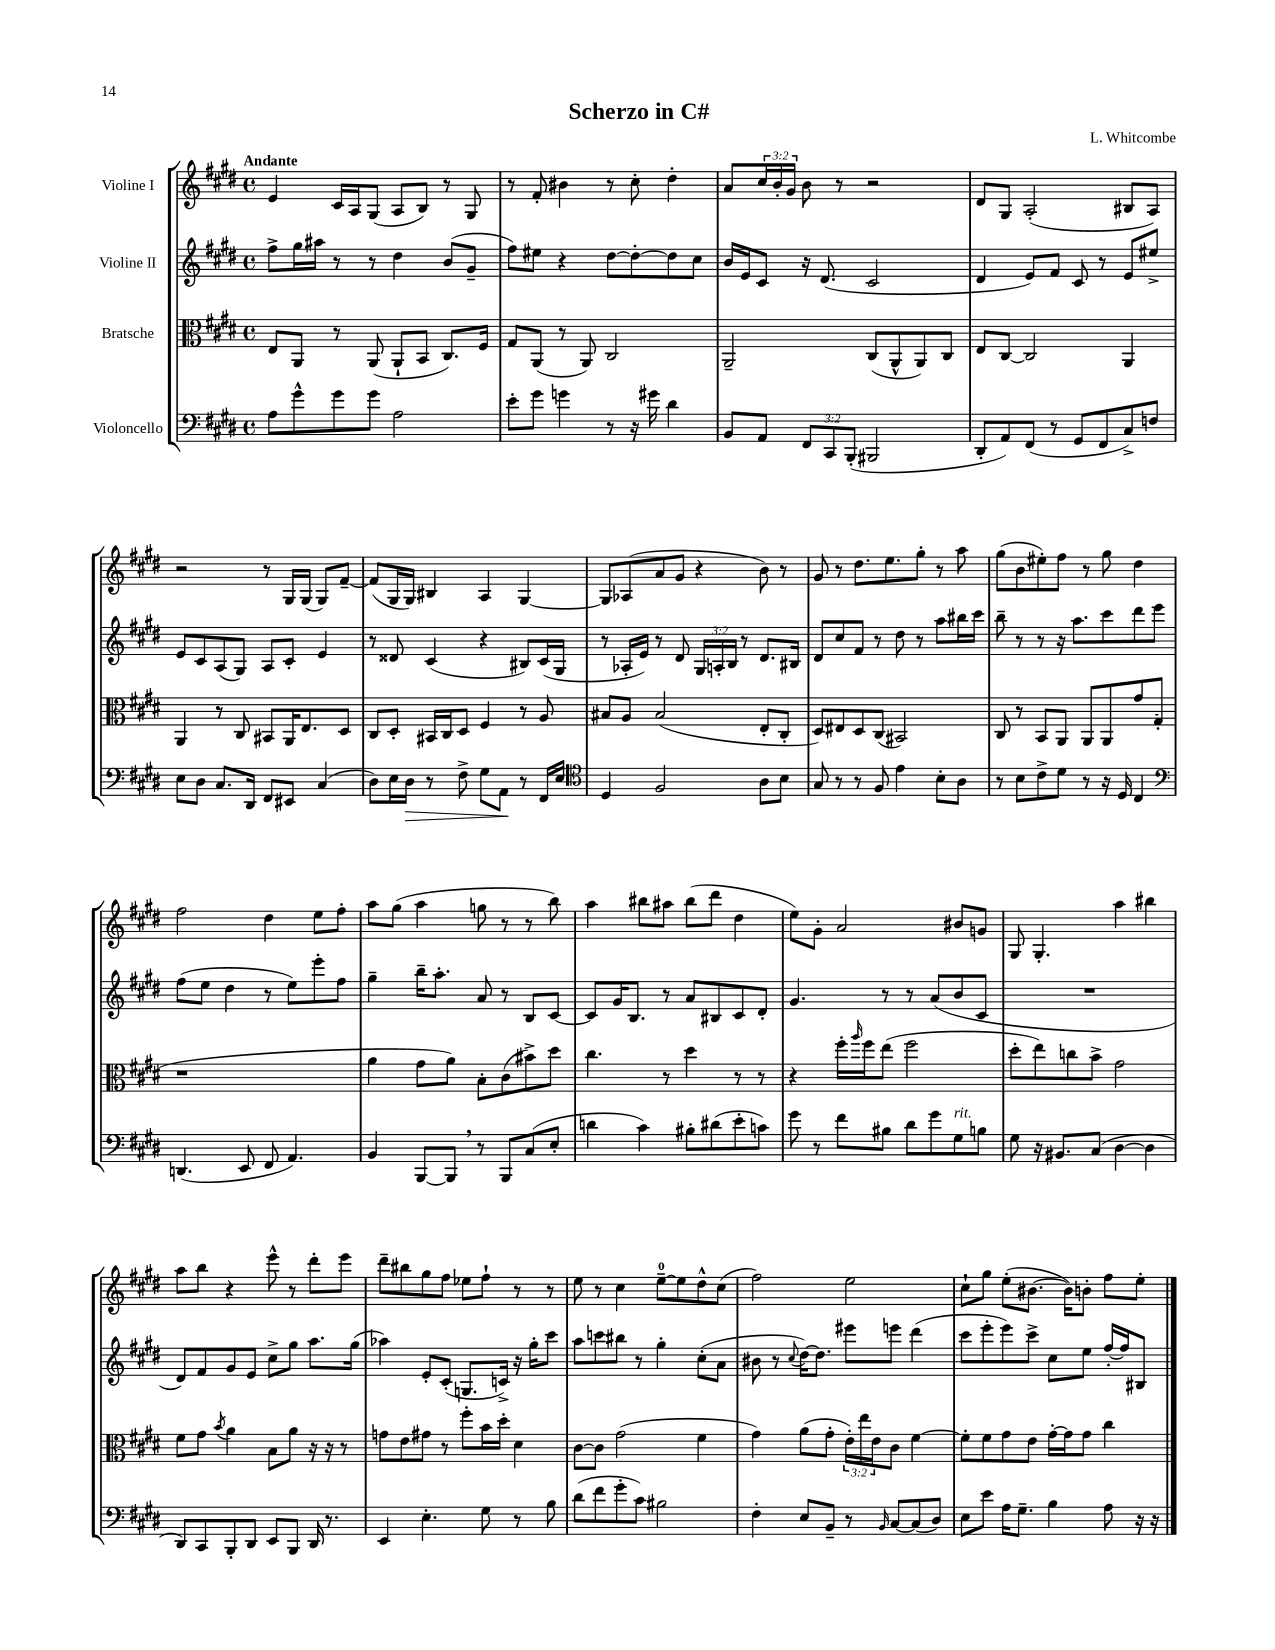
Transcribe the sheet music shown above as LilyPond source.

\header { title = "Scherzo in C#" composer = "L. Whitcombe" }
<<
\new StaffGroup <<
\new Staff = "s0" \with { instrumentName = "Violine I" } {
    \clef treble \key e \major \defaultTimeSignature \time 4/4 \override Staff.TupletNumber.text = #tuplet-number::calc-fraction-text \tempo "Andante"
    e'4 cis'16 a16 gis8( a8 b8) r8 gis8 |
    r8 fis'8-. bis'4 r8 cis''8-. dis''4-. |
    a'8 \tuplet 3/2 { cis''16 b'16-. gis'16 } b'8 r8 r2 |
    dis'8 gis8 a2-.( bis8 a8) |
    r2 r8 gis16 gis16( gis8) fis'8~-- |
    fis'8( gis16 gis16) bis4 a4 gis4~ |
    gis8 aes8( a'8 gis'8 r4 b'8) r8 |
    gis'8 r8 dis''8. e''8. gis''8-. r8 a''8 |
    gis''8( b'8 eis''8-.) fis''8 r8 gis''8 dis''4 |
    fis''2 dis''4 e''8 fis''8-. |
    a''8 gis''8( a''4 g''8 r8 r8 b''8) |
    a''4 bis''8 ais''8 bis''8( dis'''8 dis''4 |
    e''8) gis'8-. a'2 bis'8 g'8 |
    gis8 gis4.-. a''4 bis''4 |
    a''8 b''8 r4 e'''8-^ r8 dis'''8-. e'''8 |
    dis'''8-- bis''8 gis''8 fis''8 ees''8 fis''8-! r8 r8 |
    e''8 r8 cis''4 e''8-0~-- e''8 dis''8-^ cis''8( |
    fis''2) e''2 |
    cis''8-! gis''8 e''8-.( bis'8.~ bis'16) b'8-. fis''8 e''8-. \bar "|." |
}
\new Staff = "s1" \with { instrumentName = "Violine II" } {
    \clef treble \key e \major \defaultTimeSignature \time 4/4 \override Staff.TupletNumber.text = #tuplet-number::calc-fraction-text
    fis''8-> gis''16 ais''16 r8 r8 dis''4 b'8( gis'8-- |
    fis''8) eis''8 r4 dis''8~ dis''8~-. dis''8 cis''8 |
    b'16 e'16 cis'8 r16 dis'8.( cis'2 |
    dis'4 e'8) fis'8 cis'8 r8 e'8 eis''8-> |
    e'8 cis'8 a8( gis8) a8 cis'8-. e'4 |
    r8 disis'8 cis'4( r4 bis8) cis'16( gis16 |
    r8 aes16-. e'16) r8 dis'8 \tuplet 3/2 { gis16 a16-. b16 } r8 dis'8. bis16 |
    dis'8 cis''8 fis'8 r8 dis''8 r8 a''8 bis''16 cis'''16 |
    b''8-- r8 r8 r16 a''8. cis'''8 dis'''8 e'''8 |
    fis''8( e''8 dis''4 r8 e''8) e'''8-. fis''8 |
    gis''4-- b''16-- a''8.-. a'8 r8 b8 cis'8~ |
    cis'8 gis'16 b8. r8 a'8 bis8 cis'8 dis'8-. |
    gis'4. r8 r8 a'8( b'8 cis'8 |
    R1 |
    dis'8) fis'8 gis'8 e'8 cis''8-> gis''8 a''8. gis''16( |
    aes''4) e'8-. cis'8-.( g8. c'16->) r16 gis''16-. cis'''8 |
    a''8 c'''8 bis''8 r8 gis''4-. cis''8-.( a'8 |
    bis'8 r8 \appoggiatura { cis''8 } dis''16~) dis''8. eis'''8 e'''8 dis'''4( |
    cis'''8 e'''8-. e'''8) cis'''8-> cis''8 e''8 fis''16~-. fis''16 bis8 \bar "|." |
}
\new Staff = "s2" \with { instrumentName = "Bratsche" } {
    \clef alto \key e \major \defaultTimeSignature \time 4/4 \override Staff.TupletNumber.text = #tuplet-number::calc-fraction-text
    e8 a,8 r8 a,8( a,8-! b,8 cis8.) fis16 |
    gis8 a,8( r8 a,8) cis2 |
    a,2-- cis8( a,8-^ a,8) cis8 |
    e8 cis8~ cis2 a,4 |
    a,4 r8 cis8 bis,8 a,16 e8. dis8 |
    cis8 dis8-. bis,16 cis16 dis8 fis4 r8 a8 |
    bis8 a8 bis2( e8-. cis8-. |
    dis8) eis8 dis8 cis8( bis,2) |
    cis8 r8 b,8 a,8 a,8 a,8 gis'8 gis8-.( |
    r1 |
    a'4 gis'8 a'8) b8-. cis'8( bis'8->) dis''8 |
    cis''4. r8 dis''4 r8 r8 |
    r4 fis''16-. \grace { a''16 } fis''16 e''8( fis''2 |
    dis''8-. e''8) c''8 b'8-> gis'2 |
    fis'8 gis'8 \acciaccatura { b'8 } a'4 b8 a'8 r16 r16 r8 |
    g'8 e'8 gis'8 r8 fis''8-. b'16 dis''16-. dis'4 |
    cis'8~ cis'8 gis'2( fis'4 |
    gis'4) a'8( gis'8-. \tuplet 3/2 { e'16-.) e''16 e'16 } cis'8 fis'4~ |
    fis'8-. fis'8 gis'8 e'8 gis'16~-. gis'16 gis'8 cis''4 \bar "|." |
}
\new Staff = "s3" \with { instrumentName = "Violoncello" } {
    \clef bass \key e \major \defaultTimeSignature \time 4/4 \override Staff.TupletNumber.text = #tuplet-number::calc-fraction-text
    a8 gis'8-^ gis'8 gis'8 a2 |
    e'8-. gis'8 g'4 r8 r16 gis'16 dis'4 |
    b,8 a,8 \tuplet 3/2 { fis,8 cis,8 b,,8-.( } bis,,2 |
    dis,8-. a,8) fis,8( r8 gis,8 fis,8 cis8->) f8 |
    e8 dis8 cis8. dis,16 fis,8 eis,8 cis4( |
    dis8) e16 dis16\> r8 fis8-> gis8 a,8\! r8 fis,16 e16 |
    \clef tenor dis4 fis2 a8 b8 |
    gis8 r8 r8 fis8 e'4 b8-. a8 |
    r8 b8 cis'8-> dis'8 r8 r16 dis16 cis4 |
    \clef bass d,4.( e,8 fis,8 a,4.) |
    b,4 b,,8~ b,,8 \breathe r8 b,,8 cis8( e8-. |
    d'4 cis'4) bis8-. dis'8( e'8-. c'8) |
    gis'8 r8 fis'8 bis8 dis'8 gis'8 gis8^\markup { \italic "rit." } b8 |
    gis8 r16 bis,8. cis8( dis4~ dis4 |
    dis,8) cis,8 b,,8-. dis,8 e,8 b,,8 dis,16 r8. |
    e,4 e4.-. gis8 r8 b8 |
    dis'8( fis'8 gis'8-. cis'8) bis2 |
    fis4-. e8 b,8-- r8 \grace { b,16 } cis8~ cis8( dis8) |
    e8 e'8 a16 gis8.-- b4 a8 r16 r16 \bar "|." |
}
>>
>>
\layout { \context { \Score \remove "Bar_number_engraver" } }
